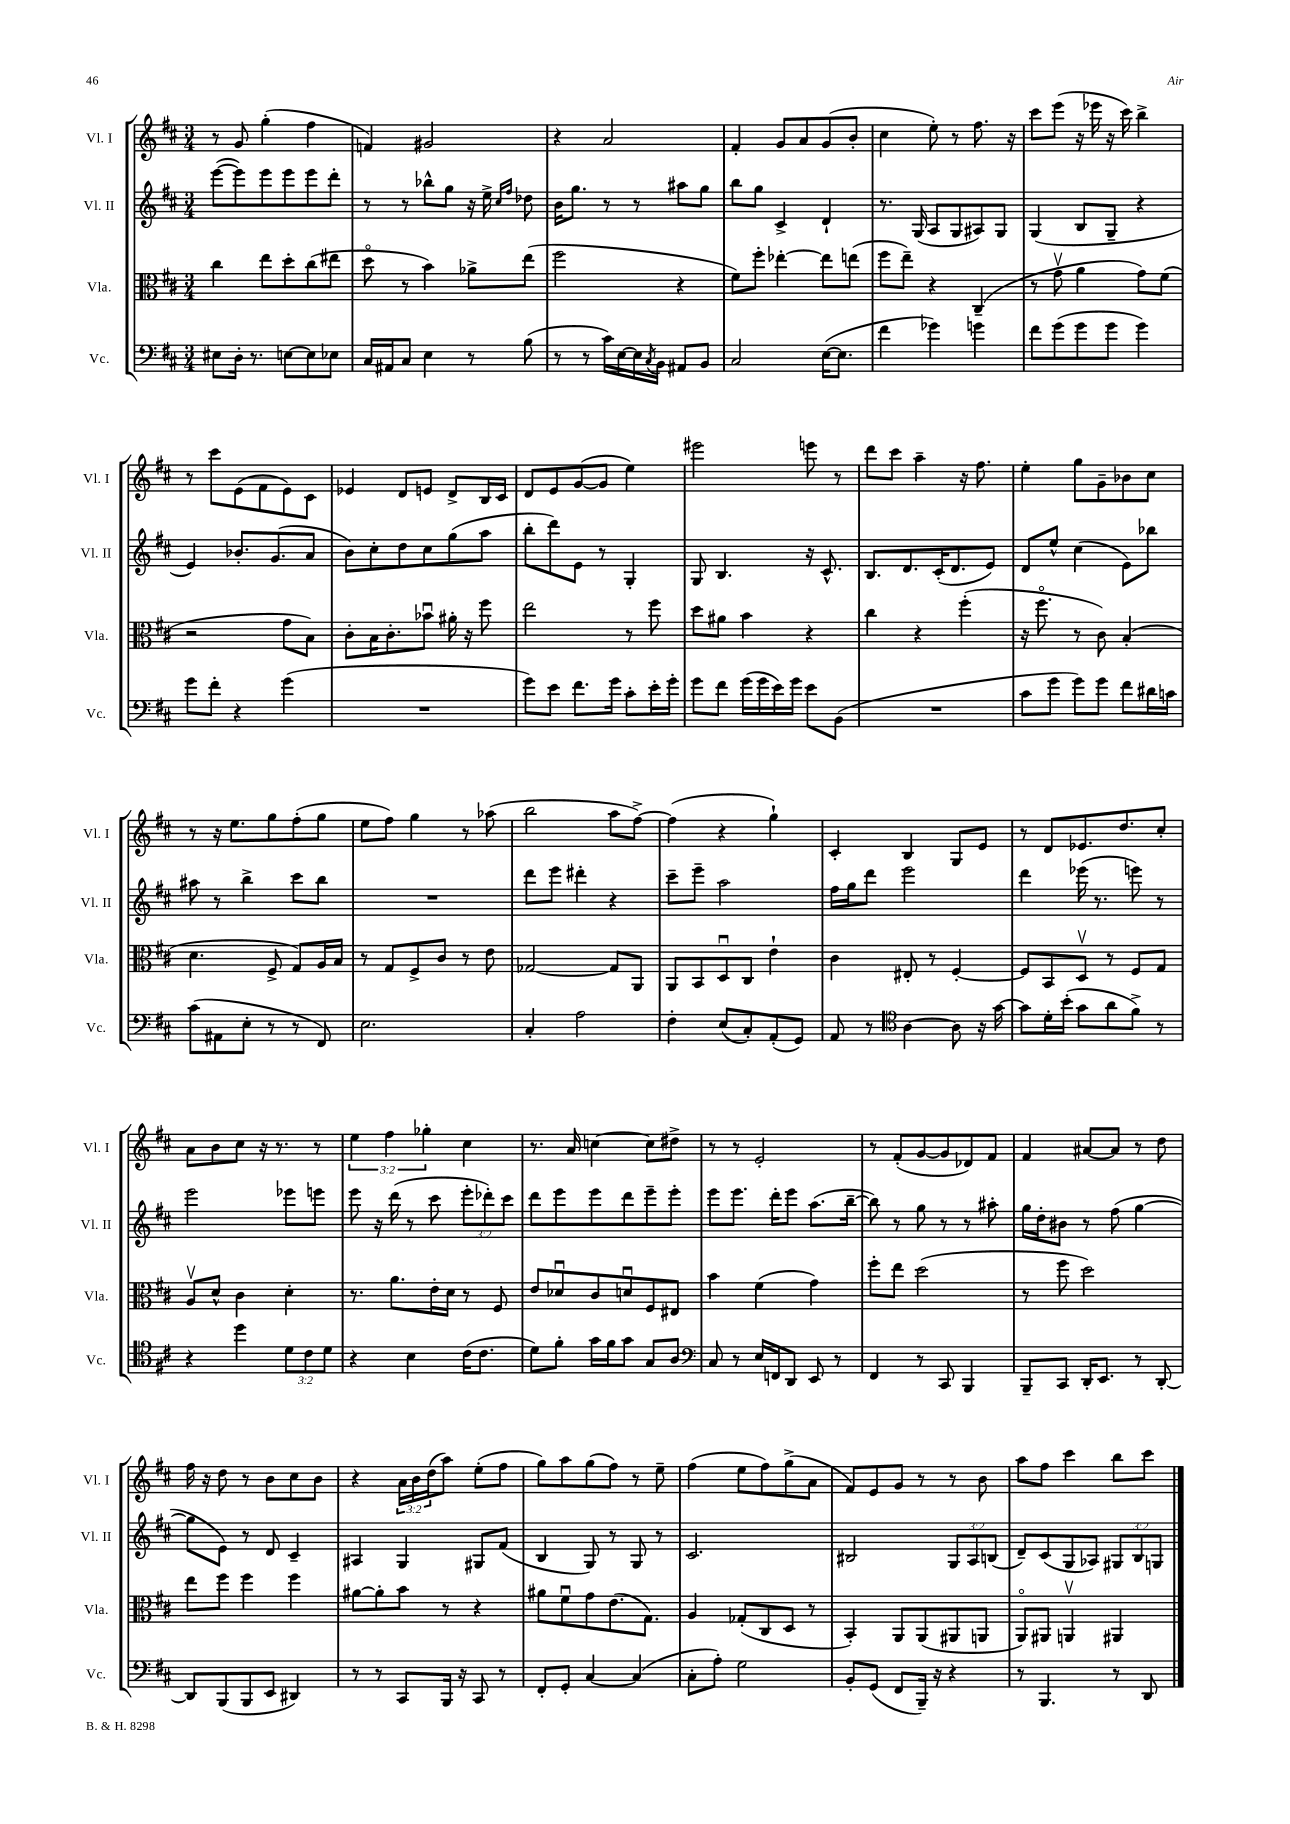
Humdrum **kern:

**kern	**kern	**kern	**kern
*staff4	*staff3	*staff2	*staff1
*clefF4	*clefC3	*clefG2	*clefG2
*k[f#c#]	*k[f#c#]	*k[f#c#]	*k[f#c#]
*M3/4	*M3/4	*M3/4	*M3/4
8E#\L	4cc#\	([8eee\L	8r
16D'\Jk	.	8eee\])	8g/
8.r	.	.	.
.	8ee\L	8eee\	(4gg'\
[8E\L	8dd'\	8eee\	.
8E\]	(8cc#\	8eee\	4ff#\
8E-\J	8ee#\J	8ddd'\J	.
=	=	=	=
16C#/LL	8ddo\	8r	4f/)
16AA#/J	.	.	.
8C#/J	8r	8r	.
4E\	4b\)	8bb-^^\L	2g#/
.	.	8gg\J	.
8r	8a-^\L	16r	.
.	.	16ee^\	.
.	.	16qqcc#/LL	.
.	.	16qqff#/JJ	.
(8B\	(8ee\J	8dd-\	.
=	=	=	=
8r	2ff#\	16b\LK	4r
.	.	8.gg\J	.
8r	.	.	.
16c#\LL)	.	8r	2a/
[16E\	.	.	.
16E\]	.	8r	.
8qC#/	.	.	.
16BB\JJ	.	.	.
8AA#/L	4r	8aa#\L	.
8BB/J	.	8gg\J	.
=	=	=	=
2C#/	8f#\L)	8bb\L	4f#'/
.	8ff#'\J	8gg\J	.
.	[4ee-'\	4c#^/	8g/L
.	.	.	8a/
([16E\LK	8ee-\]L	4d`/	(8g/
8.E\]J	.	.	.
.	(8ee\J	.	8b'/J
=	=	=	=
4f#\	8ff#\L	8.r	4cc#\
.	8ee~\J)	.	.
.	.	(16G/	.
4g-\)	4r	8A/L	8ee'\)
.	.	8G/	8r
4g\	(4C#~/	8A#/)	8.ff#\
.	.	8G/J	.
.	.	.	16r
=	=	=	=
8f#\L	8r	(4G/	8ccc#\L
(8g\	8gv\	.	(8eee\J
8g\	4a\	8B/L	16r
.	.	.	16eee-\
8g\J	.	8G~/J	16r
.	.	.	16ccc#\)
4g\)	8g\L)	4r	4bb^\
.	(8f#\J	.	.
=	=	=	=
8g\L	2r	4e/)	8r
8f#'\J	.	.	8ccc#\L
4r	.	8.b-'/L	(8e\
.	.	.	8f#\
.	.	(8.g/	.
(4g\	8g\L	.	8e\)
.	8B\J)	8a/J	8c#\J
=	=	=	=
2.r	8c#'\L	8b\L)	4e-/
.	16B\K	8cc#'\	.
.	8.c#'\	.	.
.	.	8dd\	8d/L
.	8b-u\J	8cc#\	8e/J
.	16a#'\	(8gg\	8d^/L
.	16r	.	.
.	8ff#\	8aa\J	16B/L
.	.	.	16c#/JJ
=	=	=	=
8g\L)	2ee\	8bb'\L	8d/L
8e\J	.	8ddd\)	8e/
8.f#\L	.	8e\J	([8g/
.	.	8r	8g/]J
16g\Jk	.	.	.
8c#'\L	8r	4G'/	4ee\)
16e'\L	8ff#\	.	.
16g'\JJ	.	.	.
=	=	=	=
8g\L	8dd\L	8G/	2eee#\
8f#\J	8a#\J	4.B/	.
(16g\LL	4b\	.	.
16g\	.	.	.
16e\)	.	.	.
16g\JJ	.	.	.
8e\L	4r	16r	8eee\
.	.	8.c#^^/	.
(8BB\J	.	.	8r
=	=	=	=
2.r	4cc#\	8.B/L	8ddd\L
.	.	.	8ccc#\J
.	.	8.d/	.
.	4r	.	4aa~\
.	.	(16c#'/K	.
.	.	8.d/	.
.	(4ff#'\	.	16r
.	.	.	8.ff#\
.	.	8e/J)	.
=	=	=	=
8c#\L	16r	8d/L	4ee'\
.	8.ff#o\	.	.
8g\J	.	8ee^^/J	.
8g\L)	8r	(4cc#\	8gg\L
8g\J	8c#\)	.	8g~\
8f#\L	(4B'/	8e\L)	8b-\
16d#\L	.	8bb-\J	8cc#\J
16c\JJ	.	.	.
=	=	=	=
(8c#\L	4.d\	8aa#\	8r
8AA#\	.	8r	16r
.	.	.	8.ee\L
8E'\J	.	4bb^\	.
8r	8F#^/	.	8gg\
8r	8G/L)	8ccc#\L	(8ff#'\
8FF#/)	16A/L	8bb\J	8gg\J
.	16B/JJ	.	.
=	=	=	=
2.E\	8r	2.r	8ee\L
.	8G/L	.	8ff#\J)
.	8F#^/	.	4gg\
.	8c#/J	.	.
.	8r	.	8r
.	8e\	.	(8aa-\
=	=	=	=
4C#'/	[2G-/	8ddd\L	2bb\
.	.	8eee\J	.
2A\	.	4ddd#'\	.
.	8G-/]L	4r	8aa\L
.	8AA/J	.	[8ff#^\J)
=	=	=	=
4F#'\	8AA/L	8ccc#~\L	(4ff#\]
.	8BB/	8eee~\J	.
(8E/L	8Du/	2aa\	4r
8C#'/)	8C#/J	.	.
(8AA'/	4e`\	.	4gg`\)
8GG/J)	.	.	.
=	=	=	=
8AA/	4c#\	16ff#\LL	4c#'/
.	.	16gg\J	.
8r	.	8ddd\J	.
*clefC4	*	*	*
[4A\	8E#'/	2eee\	4B/
.	8r	.	.
8A\]	[4F#'/	.	8G/L
16r	.	.	8e/J
[16g\	.	.	.
=	=	=	=
8g\]L	8F#/]L	4ddd\	8r
16d'\L	8BB/	.	8d/L
(16b'\JJ	.	.	.
8g\L	8Dv/J	(16eee-\	8.e-/
.	.	8.r	.
8a\	8r	.	.
.	.	.	8.dd/
8f#^\J)	8F#/L	8eee\)	.
8r	8G/J	8r	8cc#'/J
=	=	=	=
4r	8Av/L	2eee\	8a\L
.	8d^^/J	.	8b\
4dd\	4c#\	.	8cc#\J
.	.	.	16r
.	.	.	8.r
12d\L	4d'\	8eee-\L	.
12c#\	.	.	.
.	.	8eee\J	8r
12d\J	.	.	.
=	=	=	=
4r	8.r	8eee\	6ee\
.	.	16r	.
.	.	.	6ff#\
.	8.a\L	(16ddd\	.
4B\	.	8r	.
.	.	.	6gg-'\
.	16e'\L	8ccc#\	.
.	16d\JJ	.	.
(16c#\LK	8r	12eee'\L	4cc#\
8.c#\J	.	.	.
.	.	12ddd-'\)	.
.	8F#/	.	.
.	.	12ccc#\J	.
=	=	=	=
8d\L)	8e/L	8ddd\L	8.r
8f#'\J	8d-u/	8eee\	.
.	.	.	16a/
16g\LL	8c#/	8eee\	[4cc\
16f#\J	.	.	.
8g\J	8du/	8ddd\	.
8G/L	8F#/	8eee~\	8cc\]L
8A/J	8E#/J	8eee'\J	8dd#^\J
=	=	=	=
*clefF4	*	*	*
8C#/	4b\	8eee\L	8r
8r	.	8.eee\J	8r
16E/LL	(4f#\	.	2e'/
16FF/J	.	16ddd'\LK	.
8DD/J	.	8eee\J	.
8EE/	4g\)	(8.aa\L	.
8r	.	.	.
.	.	[16bb~\Jk	.
=	=	=	=
4FF#/	8ff#'\L	8bb\])	8r
.	8ee\J	8r	(8f#'/L
8r	(2dd\	8gg\	[8g/
8CC#/	.	8r	8g/]
4BBB/	.	8r	8d-/)
.	.	8aa#'\	8f#/J
=	=	=	=
8BBB~/L	8r	16gg\LL	4f#/
.	.	16dd'\J	.
8CC#/J	8ff#\	8b#\J	.
16DD'/LK	2dd\)	8r	[8a#/L
8.EE/J	.	.	.
.	.	(8ff#\	8a#/]J
8r	.	[4gg\	8r
[8DD'/	.	.	8dd\
=	=	=	=
8DD/]L	8ee\L	8gg\]L	16ff#\
.	.	.	16r
(8BBB/	8ff#\J	8e\J)	8dd\
8BBB/	4ff#\	8r	8r
8EE/J	.	8d/	8b\L
4DD#/)	4ff#\	4c#~/	8cc#\
.	.	.	8b\J
=	=	=	=
8r	[8a#\L	4A#/	4r
8r	8a#'\]	.	.
8CC#/L	8b\J	4G/	24a\LL
.	.	.	24b\
.	.	.	(24dd\J
16BBB/Jk	8r	.	8aa\J)
16r	.	.	.
8CC#/	4r	8G#/L	(8ee'\L
8r	.	(8f#/J	8ff#\J
=	=	=	=
8FF#'/L	8a#\L	4B/	8gg\L)
8GG'/J	8f#u\	.	8aa\
[4C#/	8g\	8G/)	(8gg\
.	(8.e\	8r	8ff#\J)
(4C#/]	.	8G/	8r
.	8.G\J)	.	.
.	.	8r	8ee~\
=	=	=	=
8C#'\L	4A/	2.c#/	(4ff#\
8A'\J)	.	.	.
2G\	(8G-'/L	.	8ee\L
.	8C#/	.	8ff#\)
.	8D/J	.	(8gg^\
.	8r	.	8a\J
=	=	=	=
8BB'/L	4BB'/)	2B#/	8f#/L)
(8GG/J	.	.	8e/
8FF#/L	8AA/L	.	8g/J
16BBB~/Jk)	(8AA/	.	8r
16r	.	.	.
4r	8AA#/	12G/L	8r
.	.	12A/	.
.	8AA/J	.	8b\
.	.	(12B/J	.
=	=	=	=
8r	8AAo/L)	8d~/L)	8aa\L
4.BBB/	8AA#/J	(8c#/	8ff#\J
.	4AAv/	8G/	4ccc#\
.	.	8A-/J)	.
8r	4AA#/	12G#/L	8bb\L
.	.	12B/	.
8DD/	.	.	8ccc#\J
.	.	12G/J	.
==	==	==	==
*-	*-	*-	*-
